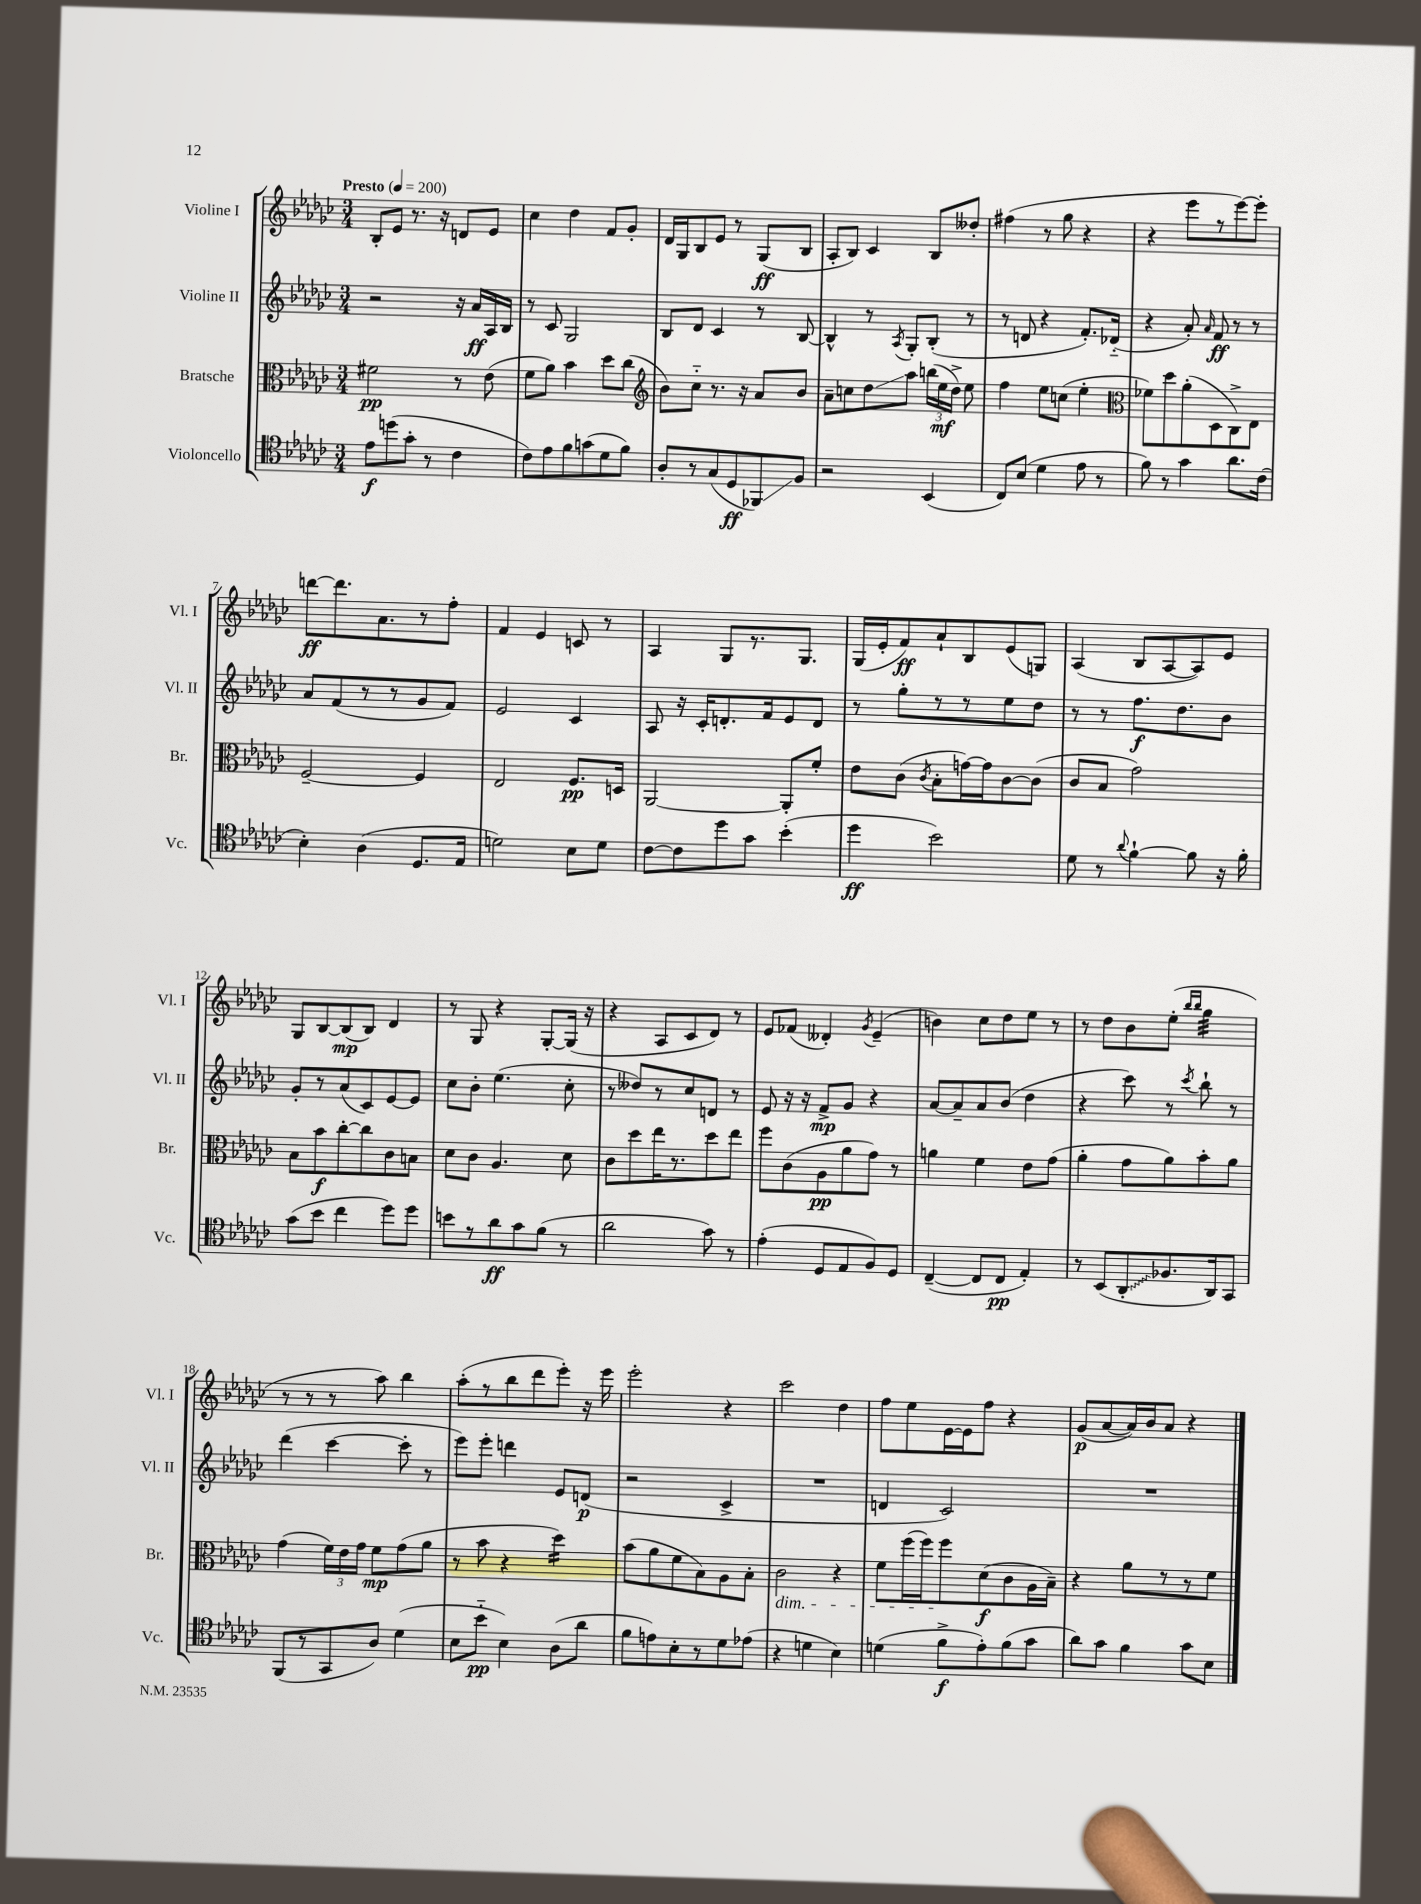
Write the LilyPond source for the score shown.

<<
\new StaffGroup <<
\new Staff = "s0" \with { instrumentName = "Violine I" shortInstrumentName = "Vl. I" } {
    \clef treble \key ges \major \numericTimeSignature \time 3/4 \tempo "Presto" 4 = 200
    \autoBeamOff bes8[-. ees'8] r8. r16 d'8[ ees'8] |
    ces''4 des''4 f'8[ ges'8]-. |
    des'16[ ges16 bes8 ees'8] r8 ges8[\ff( bes8] |
    aes8[-. bes8]) ces'4 bes8[ deses''8]-. |
    fis''4( r8 ges''8 r4 |
    r4 ees'''8[ r8 ees'''8~) ees'''8]-. |
    d'''8[~\ff d'''8. aes'8. r8 f''8]-. |
    f'4 ees'4 c'8 r8 |
    aes4 ges8[ r8. ges8.] |
    ges16[( ees'16-. f'8\ff) aes'8-! bes8 ees'8( g8]) |
    aes4( bes8[ aes8~ aes8) ees'8] |
    ges8[ bes8~ bes8\mp( bes8]) des'4 |
    r8 ges8 r4 ges8[~-. ges16]( r16 |
    r4 aes8[ ces'8 des'8]) r8 |
    ees'8[ fes'8]( deses'4-.) \acciaccatura { ges'8 } ees'4--( |
    b'4) ces''8[ des''8 ees''8] r8 |
    r8 des''8[ bes'8 ees''8]-.( \grace { bes''16[ bes''16] } ges''4:32 |
    r8 r8 r8 aes''8) bes''4 |
    aes''8[-.( r8 bes''8 des'''8 ees'''8]-.) r16 ees'''16 |
    ees'''2-. r4 |
    ces'''2 des''4 |
    f''8[ ees''8 ees'16~ ees'16 f''8] r4 |
    ges'8[\p( aes'8~ aes'16) bes'16 aes'8] r4 \bar "|." |
}
\new Staff = "s1" \with { instrumentName = "Violine II" shortInstrumentName = "Vl. II" } {
    \clef treble \key ges \major \numericTimeSignature \time 3/4
    \autoBeamOff r2 r16 aes'16[\ff aes16 bes16] |
    r8 ces'8 ges2 |
    bes8[ des'8] ces'4 r8 bes8~ |
    bes4-^ r8 \acciaccatura { aes8 } ges8[-. bes8]-.( r8 |
    r8 d'8 r4 f'8.[-.) des'16]-_( |
    r4 aes'8-.) \grace { aes'16 } f'8\ff r8 r8 |
    aes'8[ f'8( r8 r8 ges'8 f'8]) |
    ees'2 ces'4 |
    aes8 r16 ces'16[-. d'8.-. f'16 ees'8 d'8] |
    r8 ges''8[-. r8 r8 ees''8 des''8] |
    r8 r8 f''8.[\f des''8. bes'8] |
    ges'8[-. r8 aes'8( ces'8) ees'8~ ees'8] |
    ces''8[ bes'8]-. ees''4.( ces''8-. |
    r8 deses''8[) r8 ces''8 d'8] r8 |
    ees'8 r16 r16 f'8[->\mp ges'8] r4 |
    aes'8[~ aes'8-- aes'8 bes'8]( des''4 |
    r4 ces'''8) r8 \acciaccatura { ces'''8 } bes''8-! r8 |
    des'''4( ces'''4~ ces'''8-. r8 |
    ees'''8[) ees'''8]-. d'''4 ees'8[ d'8]\p( |
    r2 ces'4-> |
    R2. |
    d'4 ces'2) |
    R2. \bar "|." |
}
\new Staff = "s2" \with { instrumentName = "Bratsche" shortInstrumentName = "Br." } {
    \clef alto \key ges \major \numericTimeSignature \time 3/4
    \autoBeamOff fis'2\pp r8 ees'8( |
    f'8[ aes'8]) bes'4 des''8[ ces''8]( |
    \clef treble bes'8[) ces''8]-_ r8. r16 aes'8[ bes'8] |
    aes'8[-- c''8 des''8\glissando aes''8] \tuplet 3/2 { b''16[( ees''16\mf des''16]->) } ees''8 |
    f''4 ees''8[ c''8]( ees''4-. |
    \clef alto fes'8[) des''8 aes'8-.( des8 ces8->) ees8] |
    f2~-- f4 |
    ees2 f8.[\pp d16] |
    aes,2~ aes,8[-. f'8]-. |
    ees'8[ ces'8]( \acciaccatura { ces'8 } bes8[-. g'16~) g'16 ces'8~ ces'8]( |
    ces'8[ bes8] ges'2) |
    bes8[ bes'8\f ces''8~-. ces''8 ces'8 b8] |
    des'8[ ces'8] aes4. des'8 |
    ces'8[ des''8 ees''16 r8. des''8 ees''8] |
    f''8[ ces'8( aes8\pp aes'8 ges'8]) r8 |
    a'4 f'4 ees'8[ ges'8]( |
    aes'4-. ges'8[ aes'8) bes'8-. aes'8] |
    ges'4( \tuplet 3/2 { f'16[) ees'16 ges'16] } f'8[\mp ges'8( aes'8] |
    r8 bes'8 r4 des''4:16) |
    bes'8[( aes'8 f'8 bes8) aes8 bes8]-. |
    ces'2\dim r4 |
    f'8[ f''16( f''16) f''8\! des'8\f( ces'8 aes16 bes16]--) |
    r4 aes'8[ r8 r8 f'8] \bar "|." |
}
\new Staff = "s3" \with { instrumentName = "Violoncello" shortInstrumentName = "Vc." } {
    \clef tenor \key ges \major \numericTimeSignature \time 3/4
    \autoBeamOff ees'8[\f d''8( ges'8]-. r8 ces'4 |
    ces'8[) ees'8 f'8 g'8( des'8 f'8]) |
    aes8[-. r8 ges8( des8\ff fes,8\glissando) f8] |
    r2 bes,4( |
    ces8[) bes8]( des'4 ees'8 r8 |
    f'8) r8 ges'4 aes'8.[ ces'16]( |
    bes4-.) aes4( des8.[ ees16] |
    d'2) bes8[ d'8] |
    ces'8[~ ces'8 des''8 ges'8] bes'4-.( |
    des''4\ff bes'2) |
    des'8 r8 \appoggiatura { aes'8 } f'4~-! f'8 r16 f'16-. |
    ges'8[( bes'8] ces''4 des''8[) des''8] |
    b'8[ r8 aes'8\ff ges'8 f'8]( r8 |
    aes'2 ges'8) r8 |
    ees'4-.( des8[ ees8 f8) des8] |
    ces4~--( ces8[ ces8]\pp ees4-.) |
    r8 bes,8[( \once \override Glissando.style = #'zigzag aes,8-.\glissando fes8. aes,16) ges,8] |
    f,8[( r8 ges,8 aes8]) des'4( |
    bes8[ bes'8]-_\pp bes4) aes8[( aes'8] |
    f'8[ e'8) bes8-. r8 des'8 ees'8]( |
    r4 d'4 bes4) |
    d'4( f'8[->\f ees'8-.) f'8( ges'8] |
    aes'8[) ges'8] f'4 ges'8[ bes8] \bar "|." |
}
>>
>>
